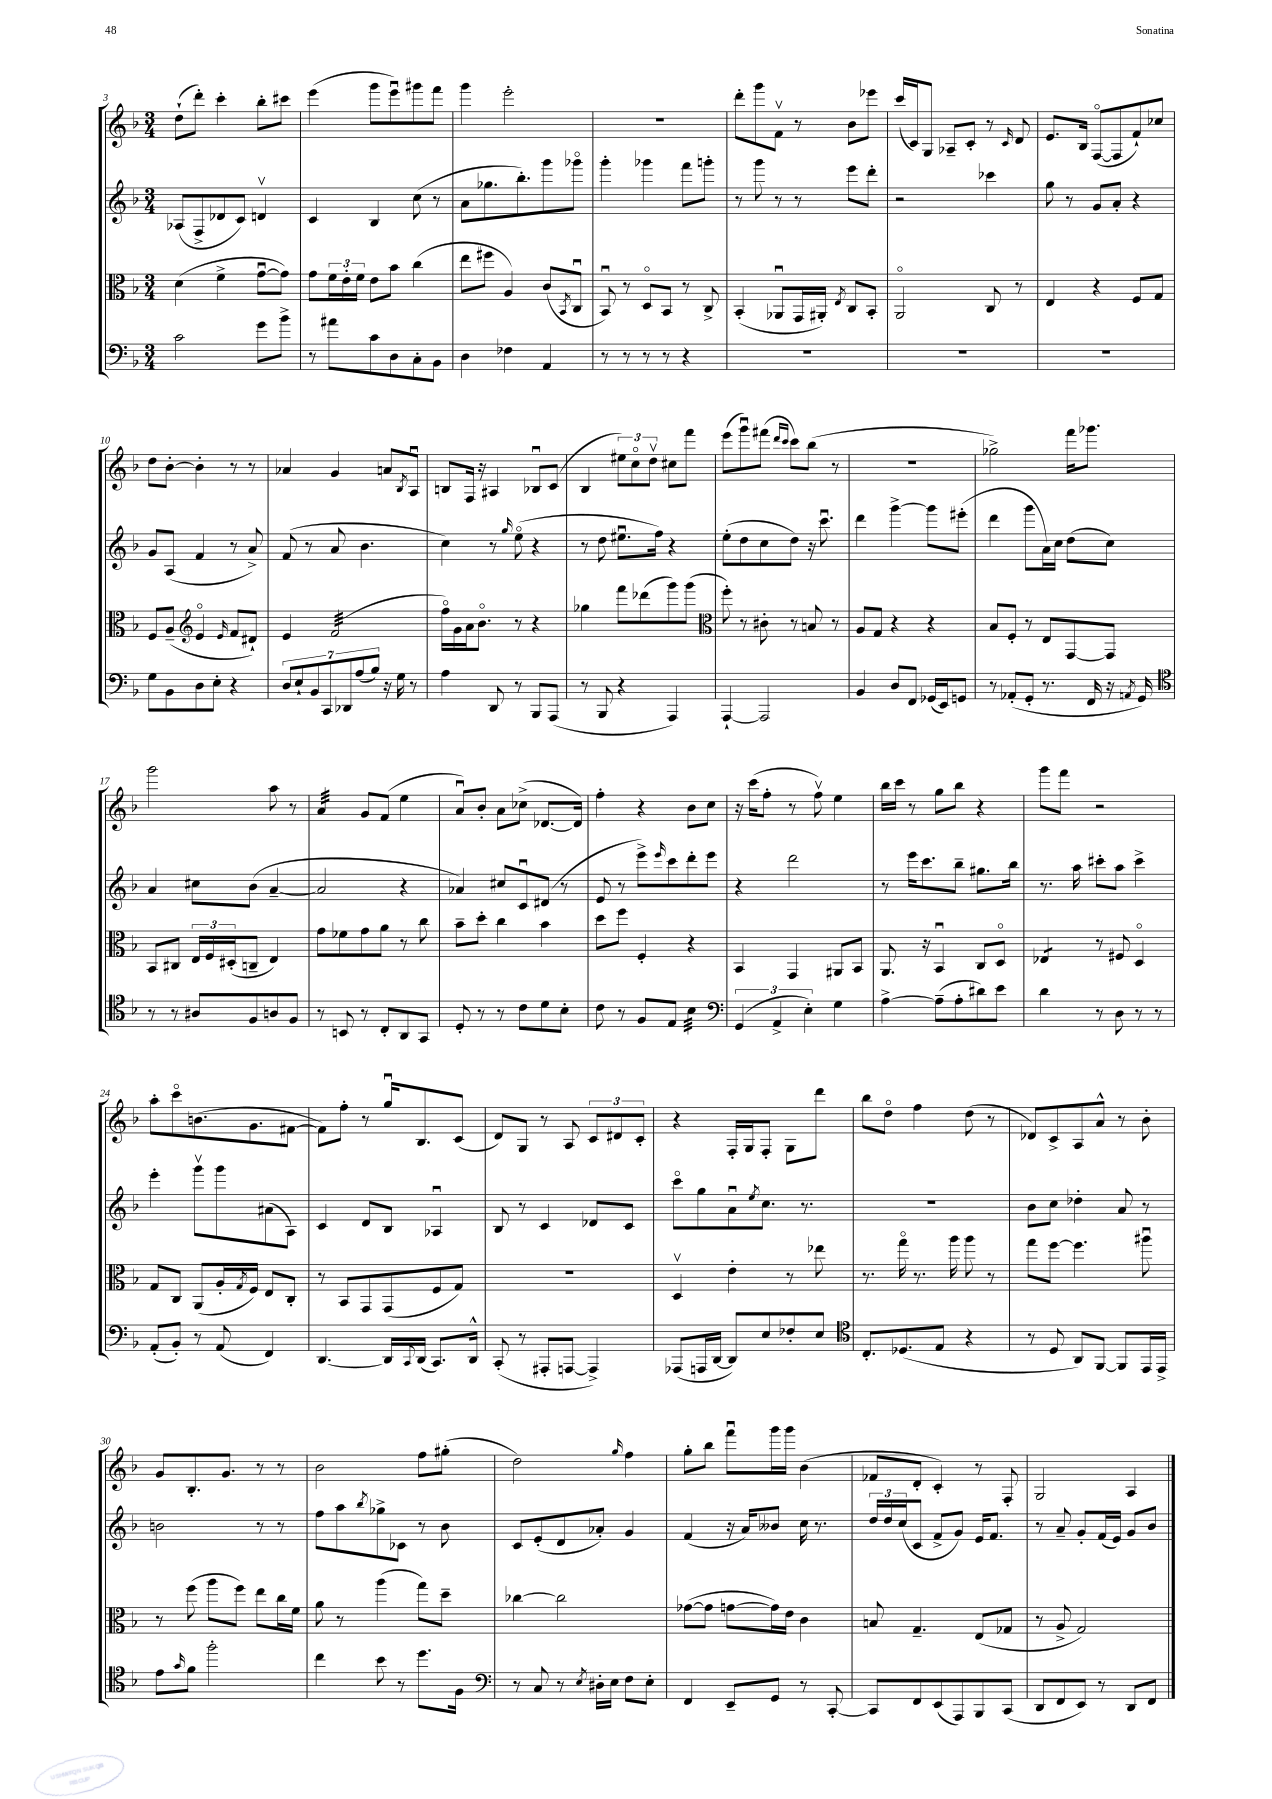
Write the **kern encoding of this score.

**kern	**kern	**kern	**kern
*staff4	*staff3	*staff2	*staff1
*clefF4	*clefC3	*clefG2	*clefG2
*k[b-]	*k[b-]	*k[b-]	*k[b-]
*M3/4	*M3/4	*M3/4	*M3/4
2c\	(4d\	(8A-/L	(8dd`\L
.	.	8F^/	8ddd'\J)
.	4f^\	8d-/	4ccc'\
.	.	8c/J)	.
8g\L	[8gu\L	4dv/	8bb-'\L
8b-^\J	8g\]J)	.	8ccc#\J
=	=	=	=
8r	8g\L	4c/	(4eee\
8a#\L	24f\L	.	.
.	24e'\	.	.
.	24f\JJ	.	.
8c\	8e\L	4B-/	8ggg\L
8D\	8b-\J	.	8eeeu\)
8C'\	(4cc\	(8cc\	8ggg#\
8BB-\J	.	8r	8fff\J
=	=	=	=
4D\	8ee\L	8a\L	4ggg\
.	8ff#\J	8.gg-\	.
4F-\	4A/)	.	2eee'\
.	.	8.bb-'\)	.
4AA/	(8c/L	8ggg\	.
.	8qBB-/	.	.
.	8Cu/J	8ggg-o\J	.
=	=	=	=
8r	8BB-u/)	4ggg'\	2.r
8r	8r	.	.
8r	8Do/L	4ggg-\	.
8r	8BB-/J	.	.
4r	8r	8fff\L	.
.	8C^/	8ggg'\J	.
=	=	=	=
2.r	(4BB-'/	8r	8ddd'\L
.	.	8ggg\	8ggg\
.	8AA-u/L	8r	8fv\J
.	16GG/L	8r	8r
.	16AA#'/JJ)	.	.
.	8qE/	.	.
.	8C/L	8eee\L	8b-\L
.	8BB-'/J	8ddd'\J	8eee-\J
=	=	=	=
2.r	2AAo/	2r	(16ccc/LL
.	.	.	16c/J)
.	.	.	8G/J
.	.	.	8A-~/L
.	.	.	8c'/J
.	8C/	4ccc-\	8r
.	.	.	16qqc/
.	8r	.	8d/
=	=	=	=
2.r	4E/	8gg\	8.e/L
.	.	8r	.
.	.	.	16B-/Jk
.	4r	8g/L	([8Fo/L
.	.	8a'/J	8F/]
.	8F/L	4r	8f`/)
.	8G/J	.	8cc-/J
=	=	=	=
8G\L	8F/L	8g/L	8dd\L
8BB-\	(8A~/J	(8A/J	[8b-'\J
*	*clefG2	*	*
8D\	4eo/	4f/	4b-'\]
8E'\J	.	.	.
.	16qqe/	.	.
4r	8f/L	8r	8r
.	8d#`/J)	8a^/)	8r
=	=	=	=
14D/L	4e/	(8f/	4a-/
14E`/	.	.	.
.	.	8r	.
14BB-/	.	.	.
14CC/	.	.	.
.	(2f/	8a/	4g/
14DD-/	.	.	.
(14A/	.	.	.
.	.	4.b-\	.
14B-/J)	.	.	.
16r	.	.	8a/L
16G\	.	.	.
.	.	.	8qB-/
8r	.	.	8Au/J
=	=	=	=
4A\	16ffo\LL)	4cc\)	8B/L
.	16g\	.	.
.	16a\J	.	16F/Jk
.	8.b-o\J	.	16r
8DD/	.	8r	4A#/
.	.	16qqgg/	.
8r	8r	(8eeo\	.
8BBB-/L	4r	4r	8B-u/L
(8AAA/J	.	.	(8c/J
=	=	=	=
8r	4gg-\	8r	4B-/
8BBB-/	.	8dd\	.
4r	8fff\L	8.ee#u\L	12ee#\L)
.	.	.	12cco\
.	(8ddd-\	.	.
.	.	.	12ddv\J
.	.	16ff\Jk)	.
4AAA/)	8ggg\)	4r	8cc#\L
.	(8ggg\J	.	8fff\J
=	=	=	=
*	*clefC3	*	*
[4AAA`/	8ff'\)	(8ee'\L	(8eee\L
.	8r	8dd\	8gggu\)
2AAA/]	8c#'\	8cc\	(8fff#\J
.	.	.	16qqddd/LL
.	.	.	16qqccc/JJ
.	8r	8dd\J)	8ccc\L)
.	8B/	16r	(8bb-\J
.	.	8.cccu\	.
.	8r	.	8r
=	=	=	=
4BB-/	8A/L	4ddd\	2.r
.	8G/J	.	.
8D/L	4r	[4ggg^\	.
8FF/J	.	.	.
(16GG-/LL	4r	8ggg\]L	.
16EE/J)	.	.	.
8GG/J	.	(8eee#'\J	.
=	=	=	=
8r	8B-/L	4ddd\	2gg-^\)
(8AA-'/L	8F'/J	.	.
8GG'/J	8r	8ggg\L	.
8.r	8E/L	16a\L)	.
.	.	16cc\JJ	.
.	[8GG/	(8dd\L	16fff\LK
16FF/	.	.	8.ggg-\J
16r	8GG/]J	8cc\J)	.
8qAA/	.	.	.
16GG/)	.	.	.
=	=	=	=
*clefC4	*	*	*
8r	8BB-/L	4a/	2ggg\
8r	8C#/J	.	.
8A#/L	24E/LL	8cc#\L	.
.	24F/	.	.
.	(24D#'/J	.	.
8F/	8C~/J	(8b-\J	.
8A/	4E/)	[4a~/	8aa\
8F/J	.	.	8r
=	=	=	=
8r	8g\L	2a/]	4a/
8BB/	8f-\	.	.
8r	8g\	.	8g/L
8C'/L	8a\J	.	(8f/J
8AA/	8r	4r	4ee\
8GG/J	8cc\	.	.
=	=	=	=
8D'/	8b-~\L	4a-/)	8au/L)
8r	8dd'\J	.	8b-'/J
8r	4cc\	8cc#/L	8a\L
8c\L	.	8cu/	(8cc-^\J
8d\	4b-\	(8d#/J	[8.d-/L
8B-'\J	.	8r	.
.	.	.	16d-/]Jk)
=	=	=	=
8c\	8dd\L	8e/	4ff'\
8r	8ff\J	8r	.
8F/L	4F'/	8eee^\L)	4r
.	.	16qqeee/	.
8E/J	.	8ccc\	.
4B-\	4r	8ddd'\	8b-\L
.	.	8eee\J	8cc\J
=	=	=	=
*clefF4	*	*	*
(6GG/	4BB-/	4r	16r
.	.	.	(16ccc\LK
.	.	.	8ff'\J
6AA^/	.	.	.
.	4GG/	2ddd\	8r
6E'\)	.	.	.
.	.	.	8ffv\)
4G\	8AA#/L	.	4ee\
.	8BB-/J	.	.
=	=	=	=
[4A^\	8.AA/	8r	16bb-\LL
.	.	.	16ccc\JJ
.	.	16eee\LK	8r
.	16r	8.ccc\	.
(8A~\]L	4BB-u/	.	8gg\L
8A'\	.	8bb-~\J	8bb-\J
8d#\)	8C/L	8.gg#\L	4r
8e\J	8Do/J	.	.
.	.	16bb-\Jk	.
=	=	=	=
4d\	4E-/	8.r	8ggg\L
.	.	.	8fff\J
.	.	16aa\	.
8r	8r	8ccc#'\L	2r
8D\	8F#/	8aa\J	.
8r	4Do/	4ccc#^\	.
8r	.	.	.
=	=	=	=
(8AA'/L	8G/L	4eee'\	8aa'\L
8BB-'/J)	8C/J	.	8ccco\
8r	(8AA/L	8gggv\L	(8.b\
(8AA/	16A'/L	8ggg\	.
.	8qG/	.	.
.	16F/JJ)	.	8.g\
4FF/)	8E/L	(8a#\	.
.	8C'/J	8A\J)	[8f#\J
=	=	=	=
[4.DD/	8r	4c/	8f#\]L)
.	8BB-/L	.	8ff'\J
.	8GG/	8d/L	8r
16DD/]LL	(8GG/	8B-/J	16ggu/LK
8qqCC/	.	.	.
(16DD/JJ	.	.	8.B-/
8.CC/L)	8F/	4A-u/	.
.	8G/J)	.	(8c/J
16DD^^/Jk	.	.	.
=	=	=	=
(8CC'/	2.r	8B-/	8d/L)
8r	.	8r	8G/J
8AAA#'/L	.	4c/	8r
[8AAA/J	.	.	8A/
4AAA^/])	.	8d-/L	12c/L
.	.	.	12d#/
.	.	8c/J	.
.	.	.	12c'/J
=	=	=	=
(8AAA-/L	4Dv/	8ccco\L	4r
16AAA/L	.	8gg\	.
[16DD/JJ	.	.	.
8DD/]L)	4e'\	8au\	16F'/LL
.	.	.	16G/J
.	.	8qee/	.
8E/	.	8.cc\J	8F'/J
8F-'/	8r	.	8G\L
.	.	8.r	.
8E/J	8ee-\	.	8ddd\J
=	=	=	=
*clefC4	*	*	*
8.C'/L	8.r	2.r	8bb-\L
.	.	.	8ddo\J
(8.D-/	16ggo\	.	.
.	8.r	.	4ff\
8E/J	.	.	.
.	16aa\	.	.
4r	8aa\	.	(8dd\
.	8r	.	8r
=	=	=	=
8r	8gg\L	8b-\L	8d-/L)
8D/	[8ff\J	8cc\J	8c^/
8AA/L)	4.ff\]	4dd-'\	8A/
[8FF/J	.	.	8a^^/J
8FF/]L	.	8a/	8r
16EE/L	8aa#u\	8r	8b-'\
16EE^/JJ	.	.	.
=	=	=	=
8e\L	8r	2b\	8g/L
16qqg/	.	.	.
8f\J	(8ff\	.	8.B-'/
2ff'\	8aa\L	.	.
.	.	.	8.g/J
.	8ff\J)	.	.
.	8ee\L	8r	8r
.	16cc\L	8r	8r
.	16f\JJ	.	.
=	=	=	=
4cc\	8a\	8ff\L	2b-\
.	8r	8aa\	.
.	.	8qbb-/	.
8b-\	(4aa\	8gg-^\	.
8r	.	8c-\J	.
8.dd\L	8gg\L)	8r	8ff\L
.	8dd~\J	8b-\	(8gg#'\J
16F\Jk	.	.	.
=	=	=	=
*clefF4	*	*	*
8r	[4cc-\	8c/L	2dd\)
8C/	.	(8e'/	.
8r	2cc-\]	8d/	.
8qE/	.	.	.
16D#'\LL	.	8a-'/J)	.
16E\JJ	.	.	.
.	.	.	16qqgg/
8F\L	.	4g/	4ff\
8E'\J	.	.	.
=	=	=	=
4FF/	([8g-\L	(4f/	8gg'\L
.	8g-\]J	.	8bb-\J
8EE~/L	[8g\L	16r	8fffu\L
.	.	16a/LK)	.
8GG/J	16g\]L)	8b--/J	16ggg\L
.	16e\JJ	.	16ggg\JJ
8r	4c\	16cc\	(4b-\
.	.	8.r	.
[8CC'/	.	.	.
=	=	=	=
8CC/]L	8B/	24dd/LL	8f-/L
.	.	24dd/	.
.	.	(24cc/J	.
8FF/	4.G~/	8c/J	8d'/J
(8EE/	.	8f^/L	4c'/)
8AAA/)	.	8g/J)	.
8BBB-/	(8E/L	16e/LK	8r
.	.	8.f/J	.
(8CC/J	8G-/J	.	8F'/
=	=	=	=
8DD/L	8r	8r	2G/
8FF/	8A^/	8a~/	.
8EE/J)	2G/)	8g'/L	.
8r	.	(16f/L	.
.	.	16e/JJ)	.
8DD/L	.	8g/L	4A/
8FF/J	.	8b-/J	.
==	==	==	==
*-	*-	*-	*-
